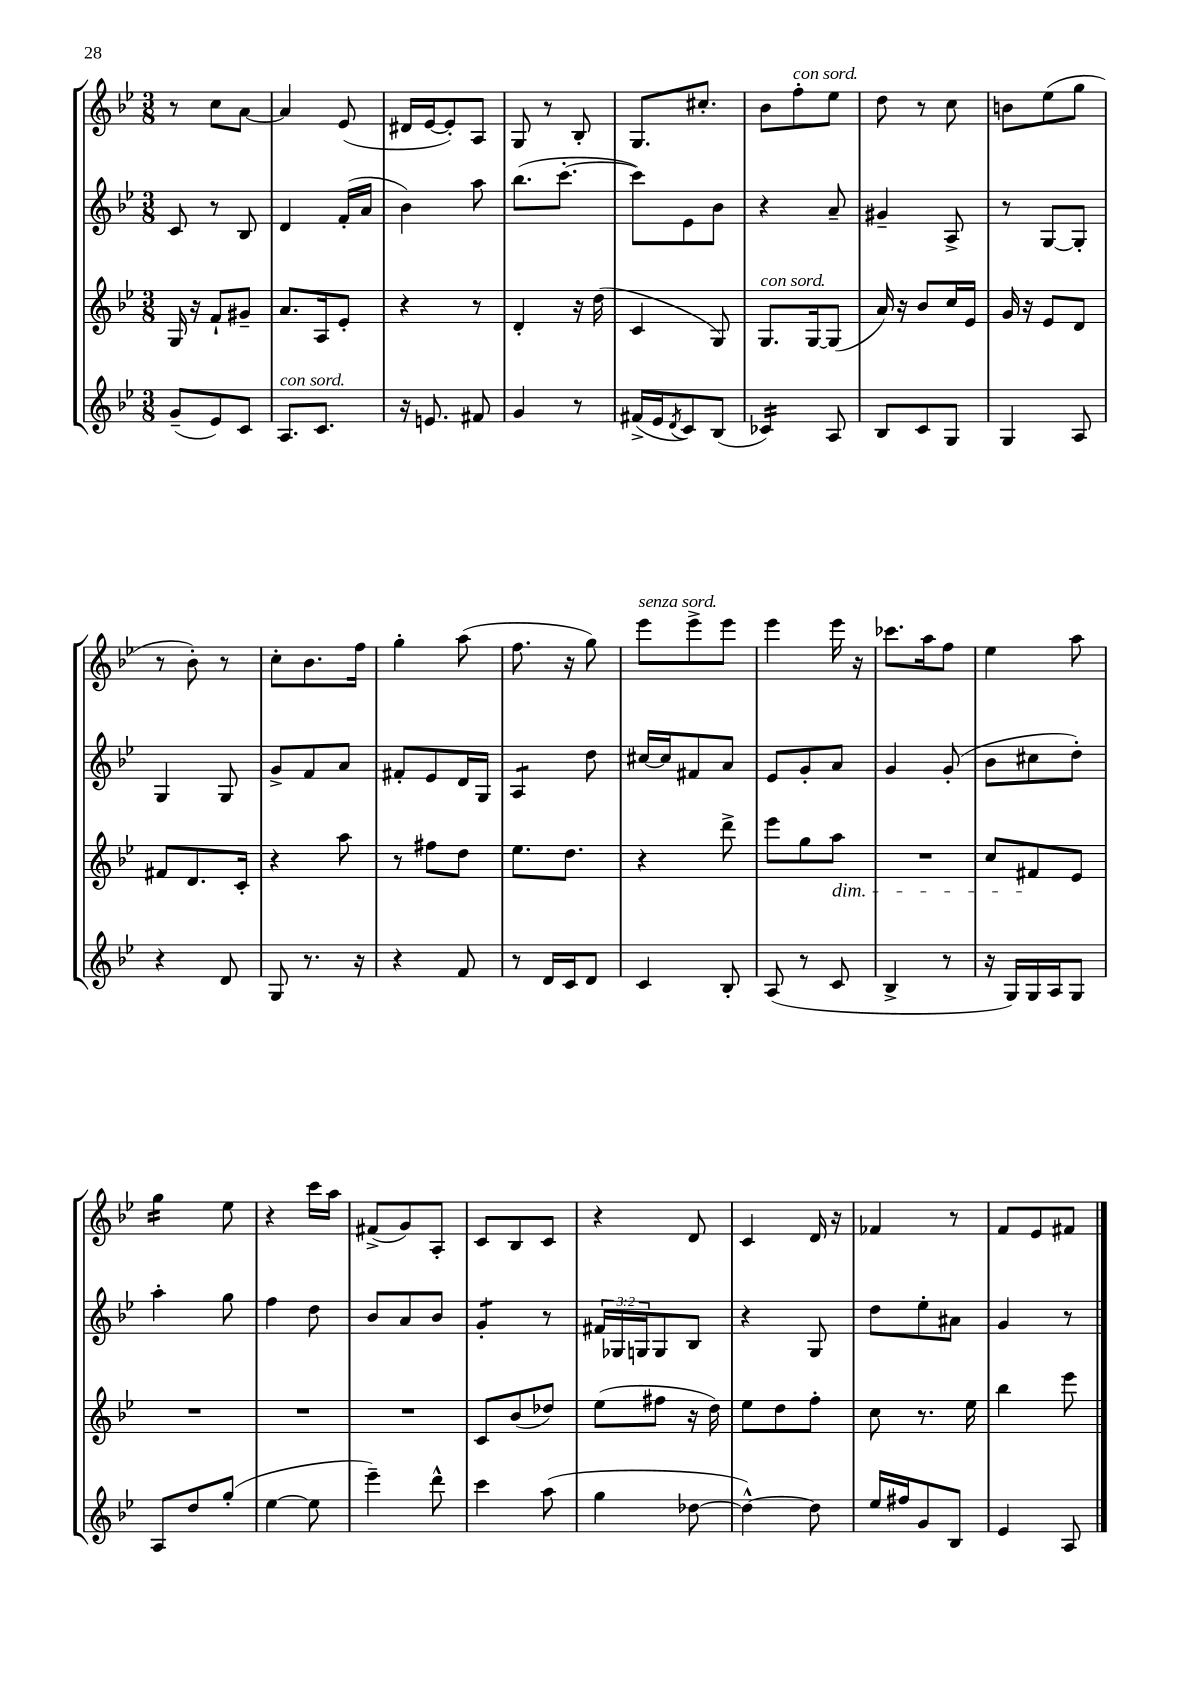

**kern	**kern	**kern	**kern
*staff4	*staff3	*staff2	*staff1
*clefG2	*clefG2	*clefG2	*clefG2
*k[b-e-]	*k[b-e-]	*k[b-e-]	*k[b-e-]
*M3/8	*M3/8	*M3/8	*M3/8
(8g~	16G	8c	8r
.	16r	.	.
8e-)	8f`	8r	8cc
8c	8g#~	8B-	[8a
=	=	=	=
8.A	8.a	4d	4a]
8.c	16A	.	.
.	8e-'	(16f'	(8e-
.	.	16a	.
=	=	=	=
16r	4r	4b-)	16d#
8.e	.	.	[16e-
.	.	.	8e-'])
8f#	8r	8aa	8A
=	=	=	=
4g	4d'	(8.bb-	8G
.	.	.	8r
.	.	[8.ccc'	.
8r	16r	.	8B-'
.	(16dd	.	.
=	=	=	=
(16f#^	4c	8ccc])	8.G
16e-	.	.	.
8qd	.	.	.
8c)	.	8e-	.
.	.	.	8.cc#'
(8B-	8G)	8b-	.
=	=	=	=
4c-)	8.G	4r	8b-
.	.	.	8ff'
.	[16G	.	.
8A	(8G]	8a~	8ee-
=	=	=	=
8B-	16a)	4g#~	8dd
.	16r	.	.
8c	8b-	.	8r
8G	16cc	8A^	8cc
.	16e-	.	.
=	=	=	=
4G	16g	8r	8b
.	16r	.	.
.	8e-	[8G	(8ee-
8A	8d	8G']	8gg
=	=	=	=
4r	8f#	4G	8r
.	8.d	.	8b-')
8d	.	8G	8r
.	16c'	.	.
=	=	=	=
8G	4r	8g^	8cc'
8.r	.	8f	8.b-
.	8aa	8a	.
16r	.	.	16ff
=	=	=	=
4r	8r	8f#'	4gg'
.	8ff#	8e-	.
8f	8dd	16d	(8aa
.	.	16G	.
=	=	=	=
8r	8.ee-	4A	8.ff
16d	.	.	.
16c	8.dd	.	16r
8d	.	8dd	8gg)
=	=	=	=
4c	4r	[16cc#	8eee-
.	.	16cc#]	.
.	.	8f#	8eee-^
8B-'	8ddd^	8a	8eee-
=	=	=	=
(8A	8eee-	8e-	4eee-
8r	8gg	8g'	.
8c	8aa	8a	16eee-
.	.	.	16r
=	=	=	=
4B-^	4.r	4g	8.ccc-
.	.	.	16aa
8r	.	(8g'	8ff
=	=	=	=
16r	8cc	8b-	4ee-
16G)	.	.	.
16G	8f#	8cc#	.
16A	.	.	.
8G	8e-	8dd')	8aa
=	=	=	=
8A	4.r	4aa'	4gg
8dd	.	.	.
(8gg'	.	8gg	8ee-
=	=	=	=
[4ee-	4.r	4ff	4r
8ee-]	.	8dd	16ccc
.	.	.	16aa
=	=	=	=
4eee-~)	4.r	8b-	(8f#^
.	.	8a	8g)
8ddd^^	.	8b-	8A'
=	=	=	=
4ccc	8c	4g'	8c
.	(8b-	.	8B-
(8aa	8dd-)	8r	8c
=	=	=	=
4gg	(8ee-	24f#	4r
.	.	24G-	.
.	.	24G	.
.	8ff#	8G	.
[8dd-	16r	8B-	8d
.	16dd)	.	.
=	=	=	=
4dd-^^_)	8ee-	4r	4c
.	8dd	.	.
8dd-]	8ff'	8G	16d
.	.	.	16r
=	=	=	=
16ee-	8cc	8dd	4f-
16ff#	.	.	.
8g	8.r	8ee-'	.
8B-	.	8a#	8r
.	16ee-	.	.
=	=	=	=
4e-	4bb-	4g	8f
.	.	.	8e-
8A	8eee-	8r	8f#
==	==	==	==
*-	*-	*-	*-
